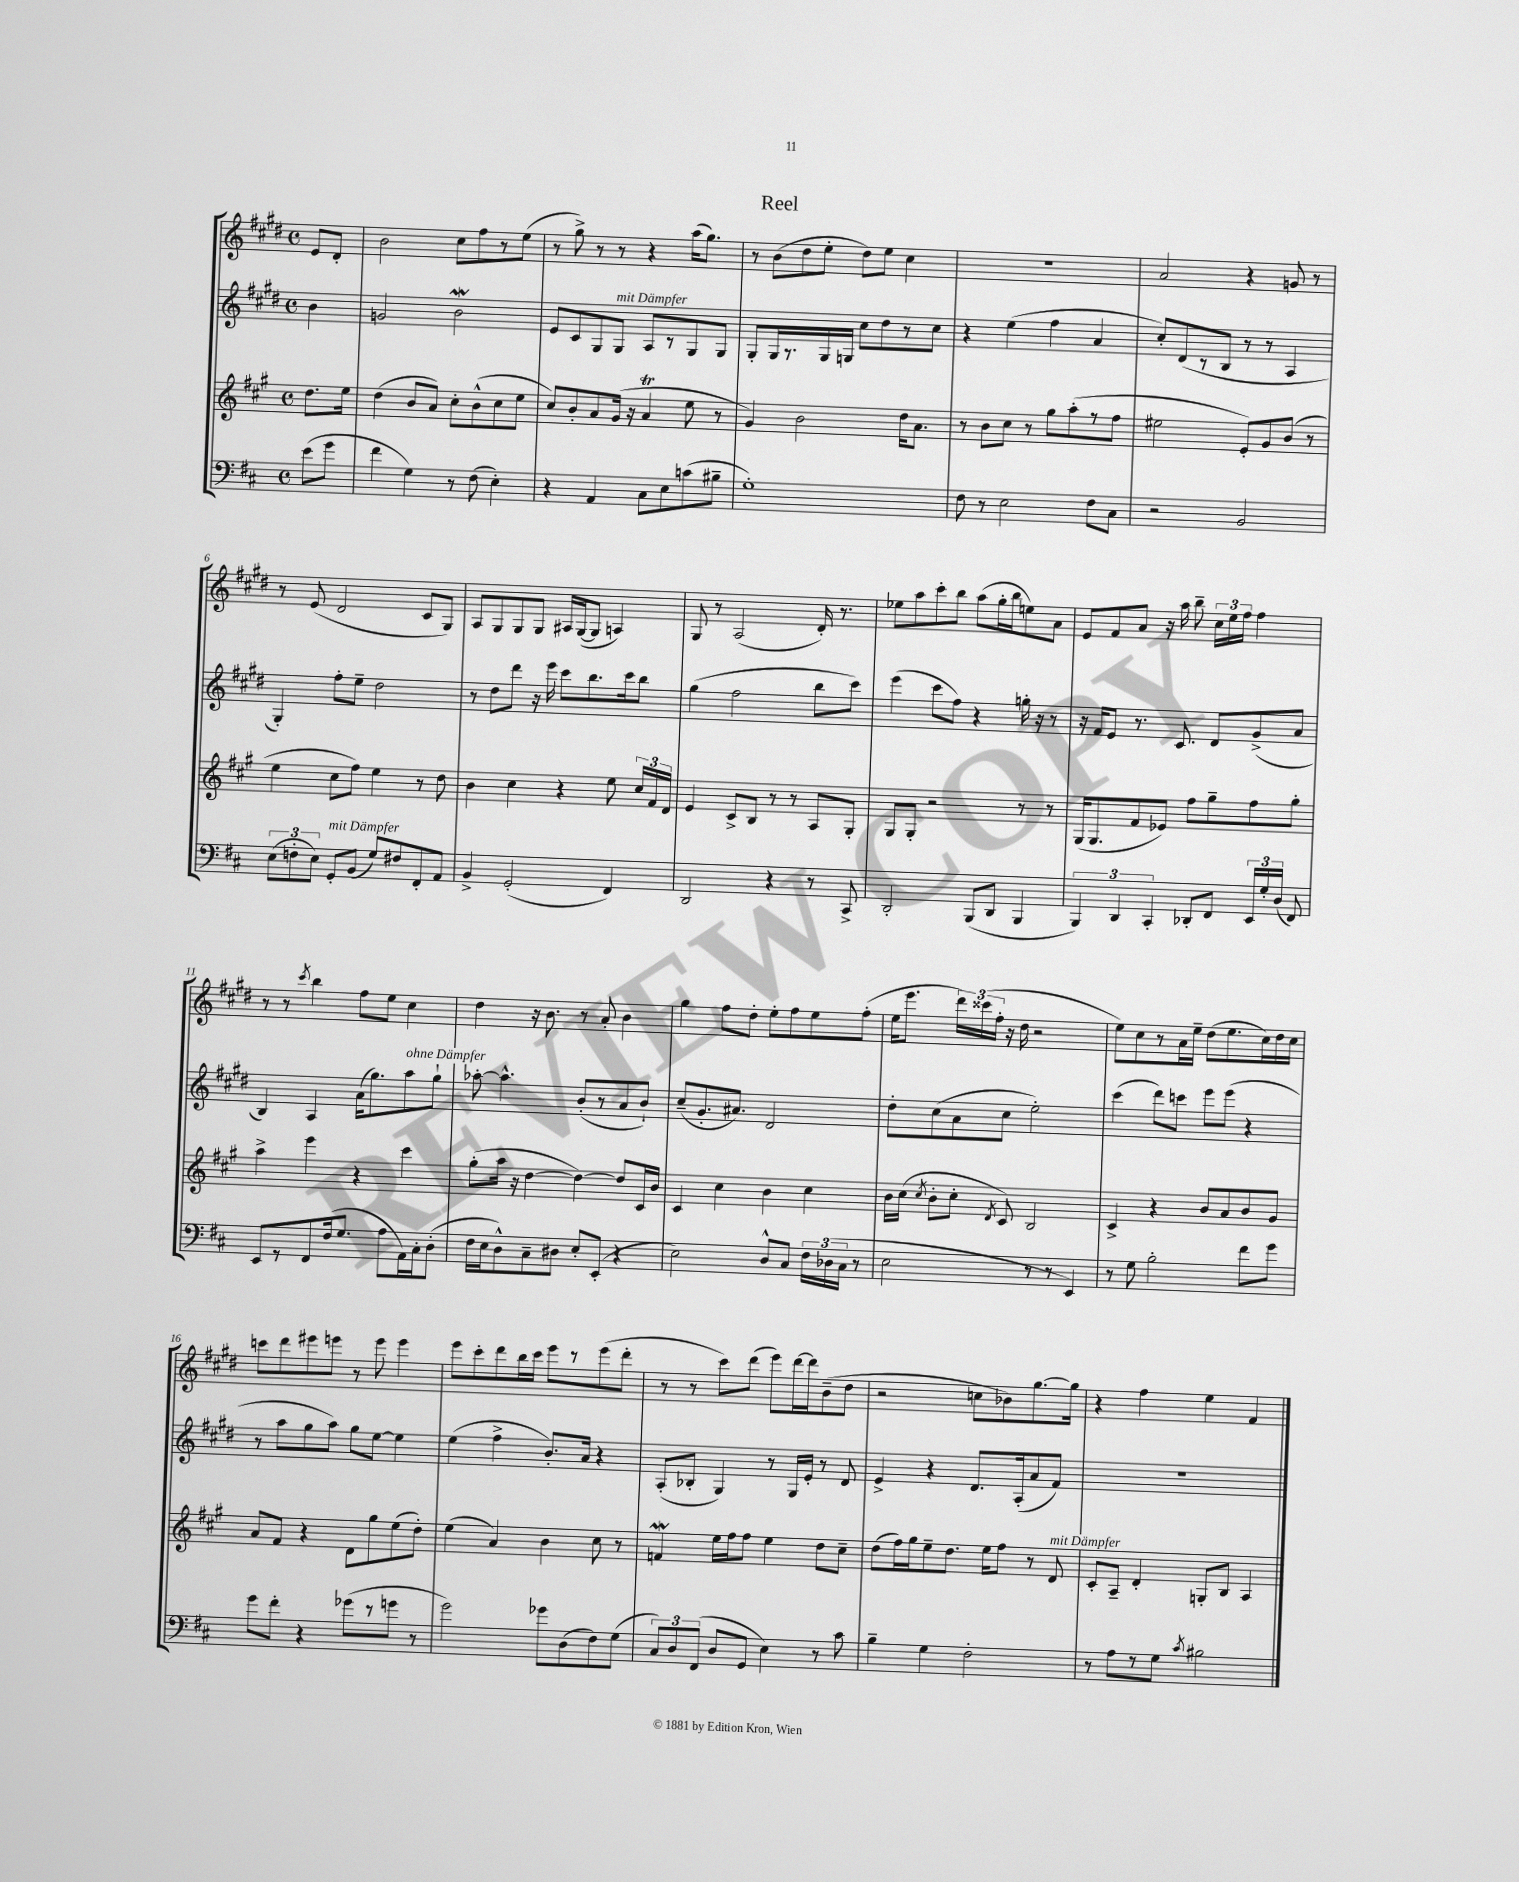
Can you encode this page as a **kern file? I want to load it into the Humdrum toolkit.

**kern	**kern	**kern	**kern
*part4	*part3	*part2	*part1
*staff4	*staff3	*staff2	*staff1
*clefF4	*clefG2	*clefG2	*clefG2
*k[f#c#]	*k[f#c#g#]	*k[f#c#g#d#]	*k[f#c#g#d#]
*M4/4	*M4/4	*M4/4	*M4/4
*met(c)	*met(c)	*met(c)	*met(c)
=	=	=	=
(8e\L	8.dd\L	4b\	8e/L
8g\J	.	.	8d#'/J
.	16ee\Jk	.	.
=1	=1	=1	=1
4f#\	(4dd\	2gn/	2b\
4G\)	8b/L	.	.
.	8a/J)	.	.
8r	8cc#'\L	2bW\	8cc#\L
(8F#\	(8b^^\	.	8ff#\
4E'\)	8cc#\	.	8r
.	8ee\J	.	(8ee\J
=2	=2	=2	=2
4r	8cc#/L)	8e/L	8r
.	8b'/	8c#/	8gg#^\)
4AA/	8a/	8G#/	8r
!	!	!LO:TX:a:i:t=mit Dämpfer	!
.	(16g#/Jk	8G#/J	8r
.	16r	.	.
8C#\L	4aT/	8A/L	4r
8E\	.	8r	.
(8cn\	8ee\	8G#/	(16aa\KL
.	.	.	8.gg#\J)
8B#X~\J	8r	8G#/J	.
=3	=3	=3	=3
1G')	4g#/)	8G#'/L	8r
.	.	16G#/L	(8b\L
.	.	8.r	.
.	2b\	.	8dd#\
.	.	16G#/	8ee'\J
.	.	16Gn/JJ	.
.	.	8cc#\L	8dd#\L)
.	.	8dd#\	8ee\J
.	16dd\KL	8r	4cc#\
.	8.a\J	.	.
.	.	8cc#\J	.
=4	=4	=4	=4
8F#\	8r	4r	1r
8r	8b\L	.	.
2E\	8cc#\J	(4ee\	.
.	8r	.	.
.	8gg#\L	4ff#\	.
.	(8aa'\	.	.
8F#\L	8r	4a/	.
8C#\J	8ff#\J	.	.
=5	=5	=5	=5
2r	2ee#X\	8cc#'/L)	2a/
.	.	(8d#/	.
.	.	8r	.
.	.	8B/J	.
2BB/	8e'/L)	8r	4r
.	8g#/	8r	.
.	(8b/J	4A/	8gn/
.	8r	.	8r
!!LO:LB:g=z
=6	=6	=6	=6
(12E\L	4ee\	4G#'/)	8r
12Fn'\	.	.	.
.	.	.	(8e/
12E\J)	.	.	.
!LO:TX:a:i:t=mit Dämpfer	!	!	!
8GG'/L	8cc#\L	8ff#'\L	2d#/
(8BB/J	8ff#\J)	8ee~\J	.
8G/L)	4ee\	2dd#\	.
8F#X/	.	.	.
8FF#'/	8r	.	8c#/L
8AA/J	8dd\	.	8G#/J)
=7	=7	=7	=7
4BB^/	4b\	8r	8A/L
.	.	8dd#\L	8G#/
(2GG'/	4cc#\	8ddd#\J	8G#/
.	.	16r	8G#/J
.	.	16eee\	.
.	4r	8ccc#\L	16A#X/LL
.	.	.	([16G#/J
.	.	8.bb\	8G#/J]
4FF#/)	8ee\	.	4An/)
.	.	16ccc#\k	.
.	24cc#/LL	8bb\J	.
.	24f#/	.	.
.	24d/JJ	.	.
=8	=8	=8	=8
2DD/	4e/	(4gg#\	8G#/
.	.	.	8r
.	8c#^/L	2ff#\	(2A/
.	8B/J	.	.
4r	8r	.	.
.	8r	.	.
8r	8A/L	8bb\L	16d#'/)
.	.	.	8.r
8CC#^/	8G#'/J	8ccc#\J)	.
=9	=9	=9	=9
2DD'/	8G#/L	(4eee\	8ee-X\L
.	8G#'/J	.	8aa\
.	2r	8ccc#\L	8ccc#'\
.	.	8ff#\J)	8bb\J
(8BBB/L	.	4r	(8aa\L
8DD/J	.	.	16gg#'\L
.	.	.	16bb\J
4BBB/	8r	16ggn'\	8een\)
.	.	16r	.
.	8r	8r	8a\J
=10	=10	=10	=10
6BBB/)	(16G#/KL	16r	8e/L
.	8.G#/	16f#/KL	.
.	.	8e/J	8f#/
6DD/	.	.	.
.	8f#/	8.r	8a/J
6CC#'/	.	.	.
.	8e-X/J)	.	16r
.	.	8.c#/	16aa\
8DD-X'/L	8ff#\L	.	8bb~\
8FF#/J	8gg#~\	8d#/L	24cc#\LL
.	.	.	24ee\
.	.	.	24ff#\JJ
24EE/LL	8ff#\	(8g#^/	4ff#\
24G'/	.	.	.
(24D/JJ	.	.	.
8FF#/)	8gg#'\J	8a/J	.
!!LO:LB:g=z
=11	=11	=11	=11
8EE/L	4aa^\	4B/)	8r
8r	.	.	8r
.	.	.	8qccc#/
8FF#/	4eee\	4A/	4bb\
(16F#/k	.	.	.
8.G/J	.	.	.
.	4r	(16a\KL	8ff#\L
.	.	8.gg#\)	.
8A\L	.	.	8ee\J
!	!	!LO:TX:a:i:t=ohne Dämpfer	!
16AA\L)	4ccc#\	8aa\	4cc#\
16C#'\J	.	.	.
(8D'\J	.	8gg#`\J	.
=12	=12	=12	=12
16F#\LL	(8gg#'\L	[8aa-X'\	4dd#\
16E\J	.	.	.
8D^^\)	16aa\Jk	4.aa-^^\]	.
.	16r	.	.
8C#~\	[4dd\	.	16r
.	.	.	8.b\
8D#X\J	.	.	.
8E'/L	4dd\_)	(8b'/L	8r
(8EE'/J	.	8r	8a'/
4r	8dd/L]	8a/	4b\
.	16c#/L	8b`/J)	.
.	16b/JJ	.	.
=13	=13	=13	=13
2E\)	4c#/	(8cc#~/L	4gg#\
.	.	8.g#'/	.
.	4cc#\	.	8ff#\L
.	.	8.a#X/J)	.
.	.	.	8dd#'\J
8D^^/L	4b\	2d#/	8ee'\L
8C#/J	.	.	8ff#\
24F#\LL	4cc#\	.	8ee\
(24D-X\	.	.	.
24C#\JJ	.	.	.
8r	.	.	(8ff#'\J
=14	=14	=14	=14
2E\	16b\LL	8dd#'\L	16ee\KL
.	(16cc#\JJ	.	8.eee\J
.	8qcc#/	.	.
.	8b'\L	(8cc#\	.
.	8cc#'\J	8a\	24ddd#\LL)
.	.	.	(24ccc##X\
.	.	.	24ff#'\JJ
.	8qd/	.	.
.	8c#/)	8cc#\J	16r
.	.	.	16dd#\
8r	2B/	2ee'\)	2r
8r	.	.	.
4EE/)	.	.	.
=15	=15	=15	=15
8r	4c#^/	(4ccc#\	8ee\L)
8G\	.	.	8cc#\
2B'\	4r	8ddd#\L)	8r
.	.	8cccn\J	16a\L
.	.	.	16ee~\JJ
.	8b/L	8eee\L	(8dd#\L
.	8a/	(8eee\J	8.ee\
8f#\L	8b/	4r	.
.	.	.	16cc#\L)
8g\J	8g#/J	.	16dd#\
.	.	.	16cc#\JJ
!!LO:LB:g=z
=16	=16	=16	=16
8g\L	8a/L	8r	8cccn\L
8f#'\J	8f#/J	8aa\L	8ddd#\
4r	4r	8gg#\	8eee#X\
.	.	8aa\J)	8eeen\J
(8g-X\L	8d\L	8gg#\L	8r
8r	8gg#\	[8ee\J	8eee\
8gn\J	(8ee\	4ee\]	4eee\
8r	8dd'\J)	.	.
=17	=17	=17	=17
2g\)	(4ee\	(4ee\	8eee\L
.	.	.	8ccc#'\
.	4a/)	4ff#^\	8ddd#\
.	.	.	16bb\L
.	.	.	16ccc#\JJ
8g-X\L	4b\	8.b'/L)	8eee\L
(8D\	.	.	8r
.	.	16a/Jk	.
8F#\)	8cc#\	4r	(8eee\
(8G\J	8r	.	8ddd#'\J
=18	=18	=18	=18
12C#/L)	4fnw/	(8A'/L	8r
12D/	.	.	.
.	.	8B-X'/J	8r
(12FF#/J	.	.	.
8D/L	16ee\LL	4G#/)	8ccc#\L)
.	16ff#\J	.	.
8GG/J	8ff#\J	.	(8ddd#\J
4E\)	4ee\	8r	8eee\L)
.	.	16G#/LL	[16ddd#\L
.	.	16e'/JJ	16ddd#\J]
8r	8dd\L	8r	(8b~\
8c#\	8cc#~\J	8d#/	8dd#\J
=19	=19	=19	=19
4B~\	(8dd\L	4e^/	2r
.	16ff#\L)	.	.
.	16gg#\J	.	.
4G\	8ee~\	4r	.
.	8.dd\J	.	.
2F#'\	.	8.d#/L	8ccn\L
.	16ee\KL	.	.
.	8ff#\J	.	8b-X\)
.	.	(16A'/k	.
.	8r	8a/	[8.gg#\
!	!LO:TX:a:i:t=mit Dämpfer	!	!
.	8d/	8f#/J)	.
.	.	.	16gg#\Jk]
=20	=20	=20	=20
8r	8c#'/L	1r	4r
8A\L	8A~/J	.	.
8r	4d'/	.	4ff#\
8G\J	.	.	.
8qc#/	.	.	.
2B#X\	8Gn'/L	.	4ee\
.	8B/J	.	.
.	4A/	.	4f#/
==	==	==	==
*-	*-	*-	*-
